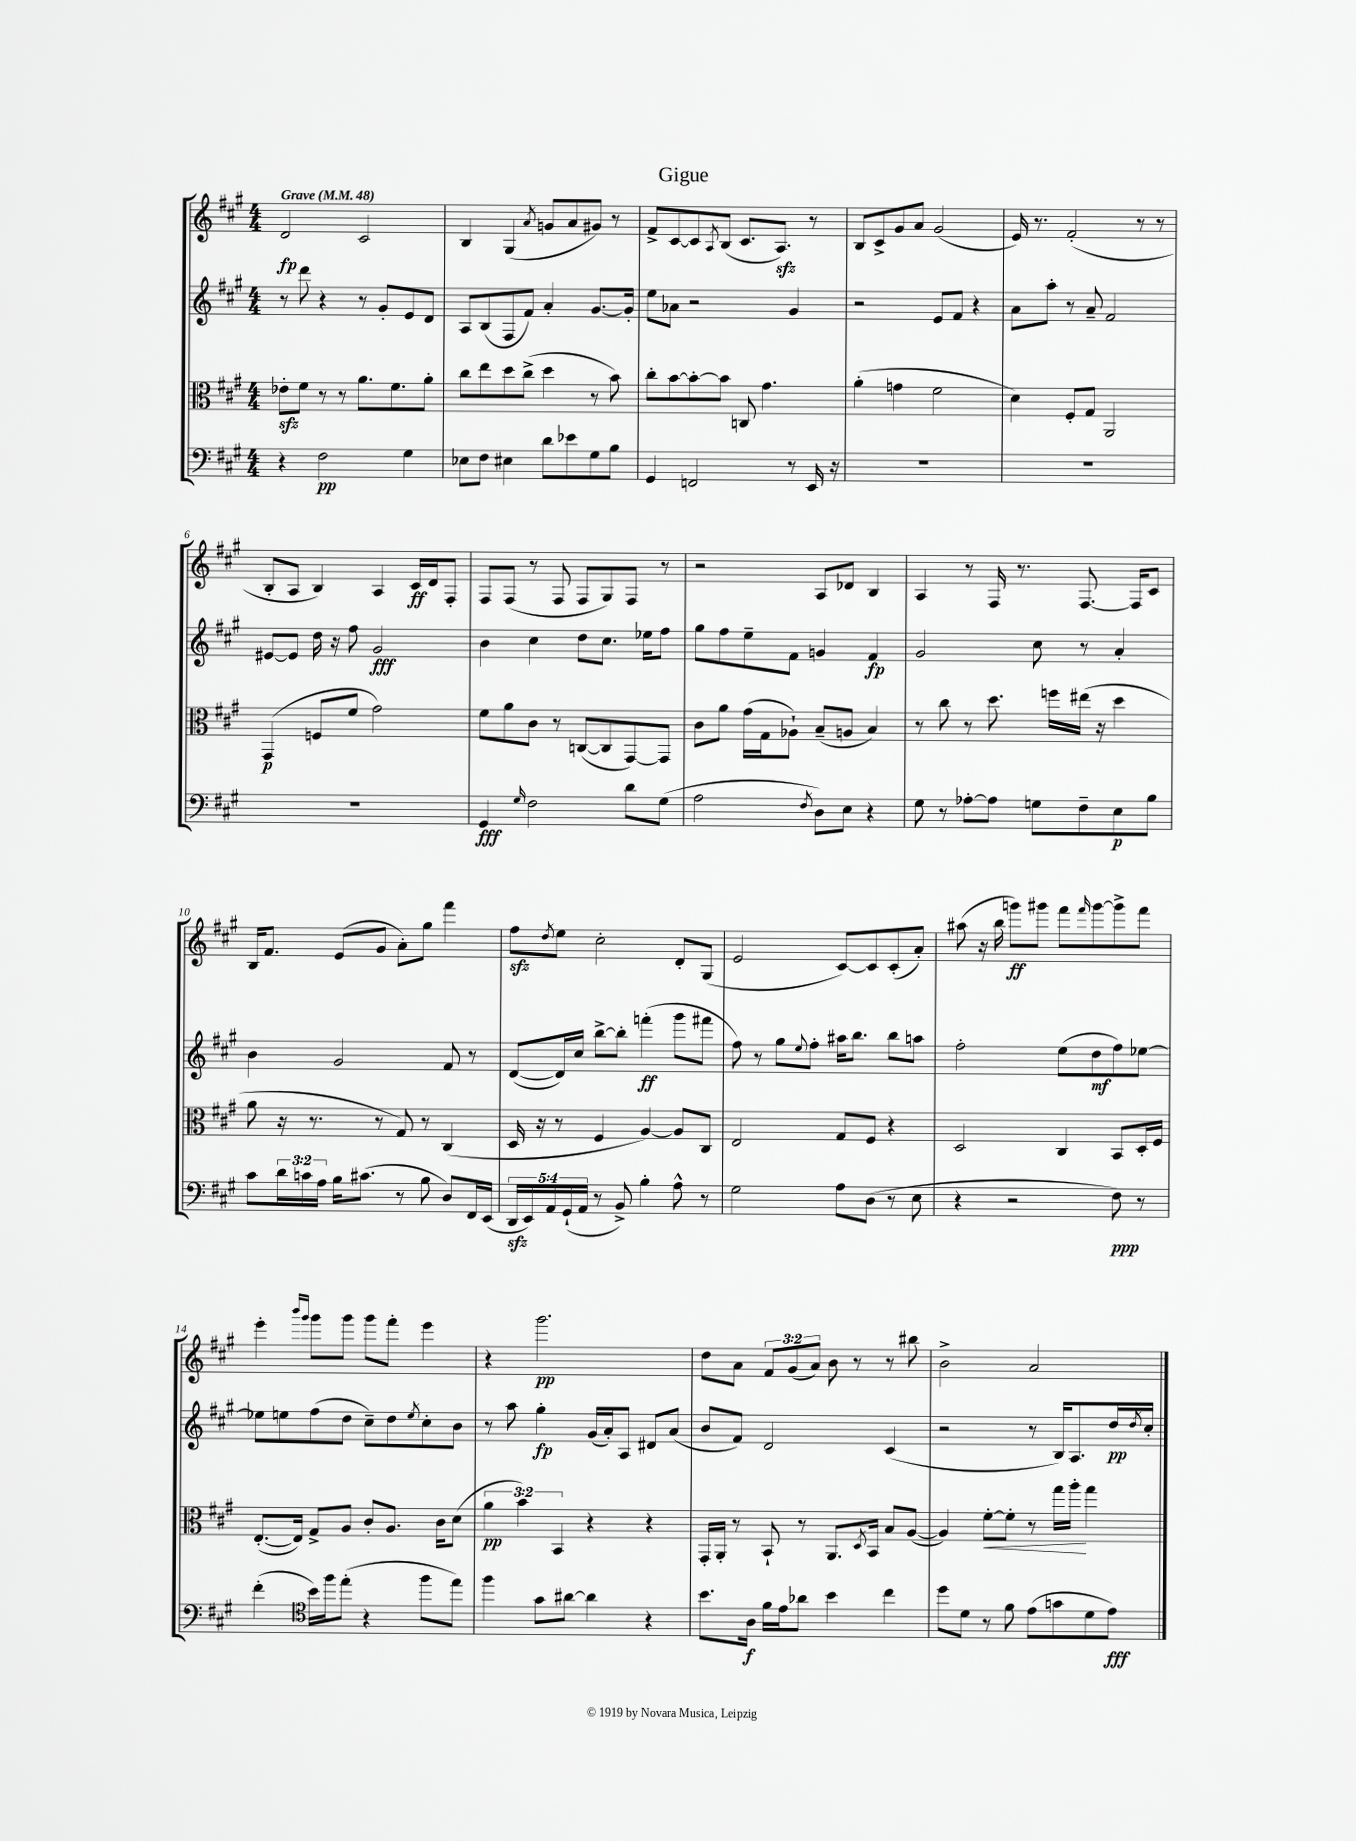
\header { title = "Gigue" }
<<
\new StaffGroup <<
\new Staff = "s0" {
    \clef treble \key a \major \numericTimeSignature \time 4/4 \override Staff.TupletNumber.text = #tuplet-number::calc-fraction-text \tempo "Grave" 4 = 48
    d'2\fp cis'2 |
    b4 gis4( \acciaccatura { a'8 } g'8 a'8 gis'8) r8 |
    fis'8-> cis'8~ cis'8 \acciaccatura { a8 } b8( cis'8. a8.\sfz) r8 |
    b8 cis'8-> gis'8 a'8 gis'2( |
    e'16) r8. fis'2-.( r8 r8 |
    b8-. a8 b4) a4 cis'16\ff d'16 fis8-. |
    fis8 fis8( r8 fis8 fis8 gis8) fis8 r8 |
    r2 a8 des'8 b4 |
    a4 r8 fis16 r8. fis8.~ fis16 cis'8 |
    b16 fis'8. e'8( gis'8 a'8-.) gis''8 fis'''4 |
    fis''8\sfz \acciaccatura { d''8 } e''8 cis''2-. d'8-. gis8( |
    e'2 cis'8~) cis'8 cis'8-.( a'8-.) |
    ais''8( r16 b''16 g'''8\ff) gis'''8 fis'''8 \grace { fis'''16 } gis'''8~ gis'''8-> fis'''8 |
    e'''4-. \grace { b'''16 gis'''16 } gis'''8 gis'''8 gis'''8 fis'''8-. e'''4 |
    r4 gis'''2.\pp |
    d''8 a'8 \tuplet 3/2 { fis'8 gis'8( a'8) } b'8 r8 r8 bis''8 |
    b'2-> a'2 \bar "|." |
}
\new Staff = "s1" {
    \clef treble \key a \major \numericTimeSignature \time 4/4
    r8 d'''8 r4 r8 gis'8-. e'8 d'8 |
    a8 b8( fis8 fis'8) a'4-. gis'8.~ gis'16-. |
    e''8 aes'8 r2 gis'4 |
    r2 e'8 fis'8 r4 |
    a'8 a''8-. r8 a'8-- fis'2 |
    eis'8~ eis'8 d''16 r16 fis''8 gis'2\fff |
    b'4 cis''4 d''8 cis''8. ees''16 fis''8 |
    gis''8 fis''8 e''8-- fis'8 g'4 fis'4\fp |
    gis'2 cis''8 r8 a'4-. |
    b'4 gis'2 fis'8 r8 |
    d'8~( d'16) cis''16 b''8~-> b''8-. f'''4-.\ff( gis'''8 fis'''8 |
    fis''8) r8 gis''8 \appoggiatura { e''8 } fis''8-. ais''16 b''8. b''8 a''8 |
    fis''2-. e''8( d''8\mf fis''8) ees''8~ |
    ees''8 e''8 fis''8( d''8 cis''8--) d''8 \acciaccatura { e''8 } cis''8-. b'8 |
    r8 a''8 gis''4-.\fp gis'16( a'16-.) a8 dis'8 a'8( |
    b'8 fis'8) d'2 cis'4( |
    r2 r8 b16) a8. d''16\pp \acciaccatura { d''8 } cis''16-. \bar "|." |
}
\new Staff = "s2" {
    \clef alto \key a \major \numericTimeSignature \time 4/4 \override Staff.TupletNumber.text = #tuplet-number::calc-fraction-text
    ees'8-.\sfz fis'8 r8 r8 a'8. fis'8. a'8-. |
    cis''8 e''8 d''8 cis''8->( d''4 r8 b'8) |
    cis''8-. b'8~ b'8~-. b'8 c8 gis'4. |
    a'4-.( g'4 fis'2 |
    d'4) fis8-. gis8 a,2 |
    gis,4\p( f8 fis'8 gis'2) |
    fis'8 a'8 cis'8 r8 c8~( c8 gis,8~) gis,8 |
    cis'8 a'8 gis'16( gis16 aes8-!) b8--( a8 b4) |
    r8 cis''8 r8 d''8. f''16 eis''16( r16 d''4 |
    a'8 r16 r8. r8 gis8) r8 cis4( |
    d16 r16 r8 fis4 a4~) a8 cis8 |
    e2 gis8 fis8 r4 |
    d2 cis4 b,8 d16-. fis16 |
    e8.~-.( e16) gis8-> a8 cis'8-. a8. cis'16 d'8( |
    \tuplet 3/2 { a'4\pp b'4) b,4 } r4 r4 |
    gis,16-. a,16-. r8 b,8-! r8 a,8. \acciaccatura { d8 } b,16 b8 a8~( |
    a4) fis'8~-.\< fis'8-. r8 gis''16 a''16-.\! gis''4 \bar "|." |
}
\new Staff = "s3" {
    \clef bass \key a \major \numericTimeSignature \time 4/4 \override Staff.TupletNumber.text = #tuplet-number::calc-fraction-text
    r4 fis2\pp gis4 |
    ees8 fis8 eis4 d'8 ees'8 gis8 b8 |
    gis,4 f,2 r8 e,16 r16 |
    R1 |
    R1 |
    R1 |
    gis,4\fff \grace { gis16 } fis2 d'8 gis8( |
    a2 \acciaccatura { fis8 } d8) e8 r4 |
    gis8 r8 aes8~-. aes8 g8 fis8-- e8\p b8 |
    cis'8 \tuplet 3/2 { d'16 c'16 a16 } b16 cis'8.( r8 b8 d8) fis,16 e,16( |
    \tuplet 5/4 { d,16\sfz e,16) a,16 gis,16-!( a,16 } r8 b,8->) b4-. a8-^ r8 |
    gis2 a8 d8( r8 e8 |
    r4 r2 fis8\ppp) r8 |
    fis'4-.( \clef tenor b'16) fis''16 e''8-.( r4 fis''8 e''8) |
    fis''4 gis'8 ais'8~ ais'4 r4 |
    b'8. a16\f fis'16 e'16 aes'8 b'4 cis''4 |
    d''8 d'8 r8 fis'8 e'8( g'8 d'8 e'8\fff) \bar "|." |
}
>>
>>
